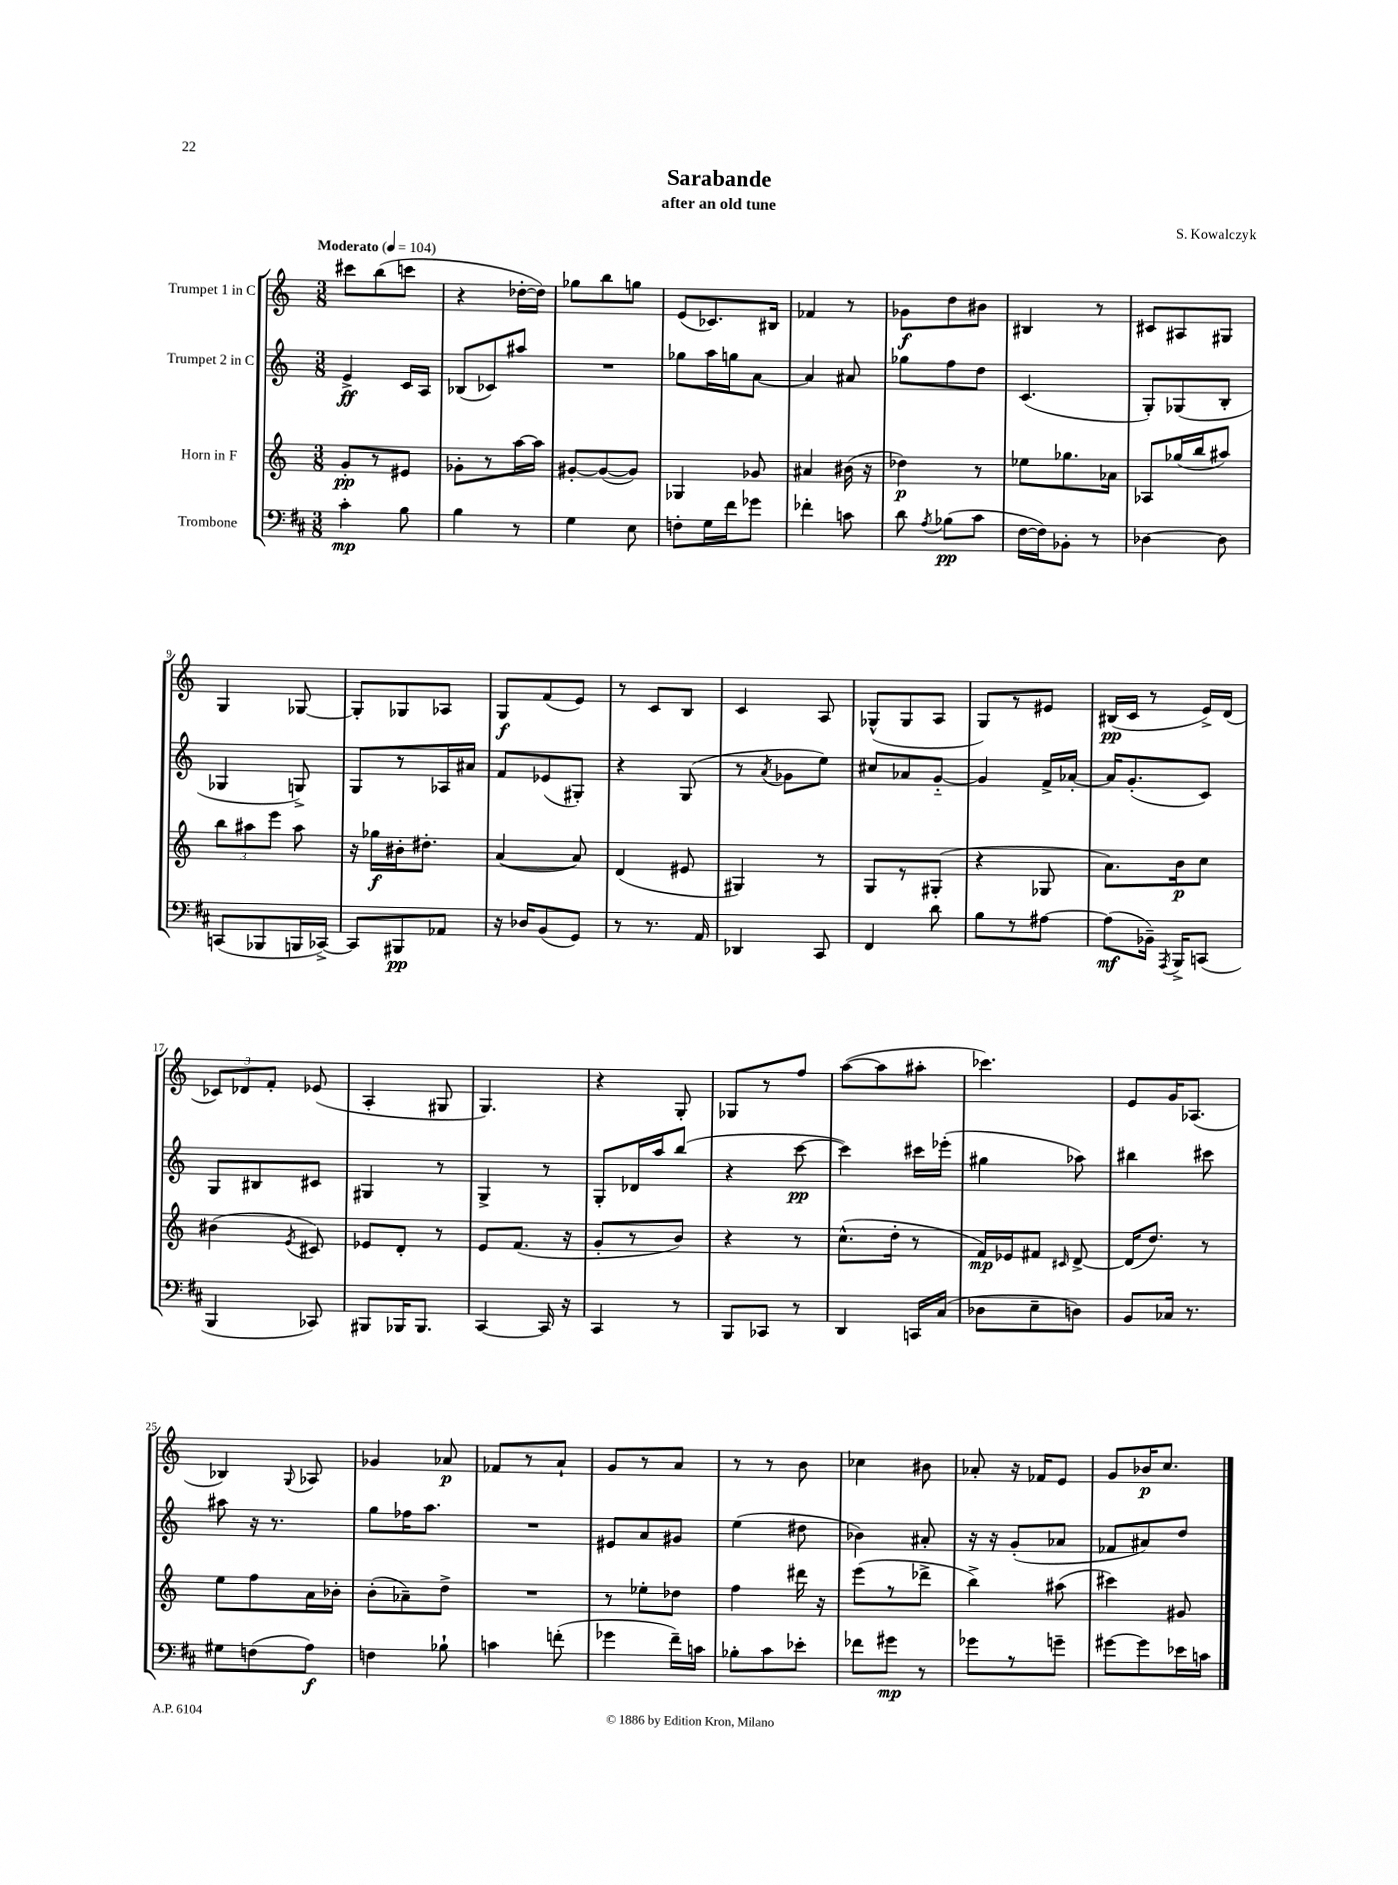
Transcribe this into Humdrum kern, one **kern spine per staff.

**kern	**kern	**kern	**kern
*staff4	*staff3	*staff2	*staff1
*clefF4	*clefG2	*clefG2	*clefG2
*k[f#c#]	*k[]	*k[]	*k[]
*M3/8	*M3/8	*M3/8	*M3/8
*MM104	*MM104	*MM104	*MM104
4c#'	8g'	4e^	8ccc#
.	8r	.	(8bb
8B	8e#	16c	8ccc
.	.	16A	.
=	=	=	=
4B	8g-'	(8B-	4r
.	8r	8c-)	.
8r	[16aa	8aa#	[16dd-'
.	16aa]	.	16dd-])
=	=	=	=
4G	[8g#'	4.r	8gg-
.	(8g#_	.	8bb
8E	8g#])	.	8gg
=	=	=	=
8F'	4G-	8gg-	(8e
16G	.	16aa	8.c-)
16f#	.	16gg	.
8g-	8g-	[8a	.
.	.	.	16B#
=	=	=	=
4f-'	4a#	4a]	4f-
8c	(16b#	8a#	8r
.	16r	.	.
=	=	=	=
8d	4dd-)	8gg-	8g-
8qA	.	.	.
(8B-	.	8ff	8dd
8c#	8r	8dd	8b#
=	=	=	=
[16F#	8ee-	(4.c	4B#
16F#])	.	.	.
8BB-'	8.gg-	.	.
8r	.	.	8r
.	16a-	.	.
=	=	=	=
[4D-	8A-	8G')	8c#
.	(16gg-	(8G-	8A#
.	16bb	.	.
8D-]	8aa#)	8B'	8G#
=	=	=	=
(8CC	12bb	4G-	4G
.	12aa#	.	.
8BBB-	.	.	.
.	12eee	.	.
16BBB	8aa#	8G^)	[8G-
[16CC-^)	.	.	.
=	=	=	=
8CC-]	16r	8G	8G-']
.	16gg-	.	.
8BBB#	16b#'	8r	8G-
.	8.dd#'	.	.
8AA-	.	16A-	8A-
.	.	16a#	.
=	=	=	=
16r	([4a	8f	8G
16D-	.	.	.
(8BB	.	(8e-	(8f
8GG)	8a])	8G#')	8e)
=	=	=	=
8r	(4d	4r	8r
8.r	.	.	8c
.	8e#	(8G	8B
16AA	.	.	.
=	=	=	=
4DD-	4G#)	8r	4c
.	.	8qa	.
.	.	8g-	.
8CC#	8r	8ee)	8A
=	=	=	=
4FF#	8G	8cc#	(8G-^^
.	8r	8a-	8G-
8d	(8G#'	[8g'~	8A
=	=	=	=
8B	4r	4g]	8G)
8r	.	.	8r
[8A#	8G-	16f^	8e#
.	.	[16a-'	.
=	=	=	=
(8A#]	8.a)	16a-]	(16B#
.	.	(8.g'	16c
16BB-~)	.	.	8r
8qAAA	.	.	.
16BBB^	16b	.	.
(8CC	8cc	8c)	16e^)
.	.	.	(16d
=	=	=	=
4BBB	(4b#	8G	12c-)
.	.	.	12d-
.	.	8B#	.
.	.	.	12f'
.	8qe	.	.
8CC-)	8c#)	8c#	(8e-
=	=	=	=
8BBB#	8e-	4G#	4A'
16BBB-	8d'	.	.
8.BBB-	.	.	.
.	8r	8r	8G#
=	=	=	=
[4CC#	8e	4G^	4.G)
.	(8.f	.	.
16CC#]	.	8r	.
16r	16r	.	.
=	=	=	=
4CC#	8g'	8G'	4r
.	8r	16d-	.
.	.	16aa	.
8r	8b)	(8bb	8G'
=	=	=	=
8BBB	4r	4r	8G-
8CC-	.	.	8r
8r	8r	[8ccc	8ff
=	=	=	=
4DD	(8.cc^^	4ccc])	([8aa
.	.	.	8aa]
.	16dd'	.	.
16CC	8r	16ccc#	8aa#'
(16C#	.	(16eee-'	.
=	=	=	=
8D-	16f)	4gg#	4.ccc-)
.	16e-	.	.
8E~	8f#	.	.
.	16qqc#	.	.
8D)	[8d^	8aa-)	.
=	=	=	=
8BB	(16d]	4bb#	8e
.	8.dd)	.	.
16C-	.	.	16g
8.r	.	.	(8.A-
.	8r	8ccc#	.
=	=	=	=
8G#	8ee	8aa#	4B-)
(8F	8ff	16r	.
.	.	8.r	.
.	.	.	8qqG
8A)	16a	.	8A-
.	16b-'	.	.
=	=	=	=
4F	(8b'	8gg	4g-
.	8a-~)	16ff-	.
.	.	8.aa	.
8B-`	8dd^	.	8a-
=	=	=	=
4c	4.r	4.r	8f-
.	.	.	8r
(8f'	.	.	8a`
=	=	=	=
4g-	8r	8e#	8g
.	8ee-'	8a	8r
16f#~)	8dd-	8g#	8a
16c	.	.	.
=	=	=	=
8B-'	4ff	(4ee	8r
8c#	.	.	8r
8e-'	16ddd#	8dd#	8b
.	16r	.	.
=	=	=	=
8f-	(8eee	4b-)	4cc-
8g#	8r	.	.
8r	8ddd-^	8a#'	8b#
=	=	=	=
8g-	4bb^)	16r	8a-'
.	.	16r	.
8r	.	(8g'	16r
.	.	.	16f-
8g~	(8aa#	8a-	8e
=	=	=	=
[8g#	4ccc#)	8f-	8g
8g#]	.	8a#)	16b-
.	.	.	8.cc
16e-	8g#	8dd	.
16c	.	.	.
==	==	==	==
*-	*-	*-	*-
